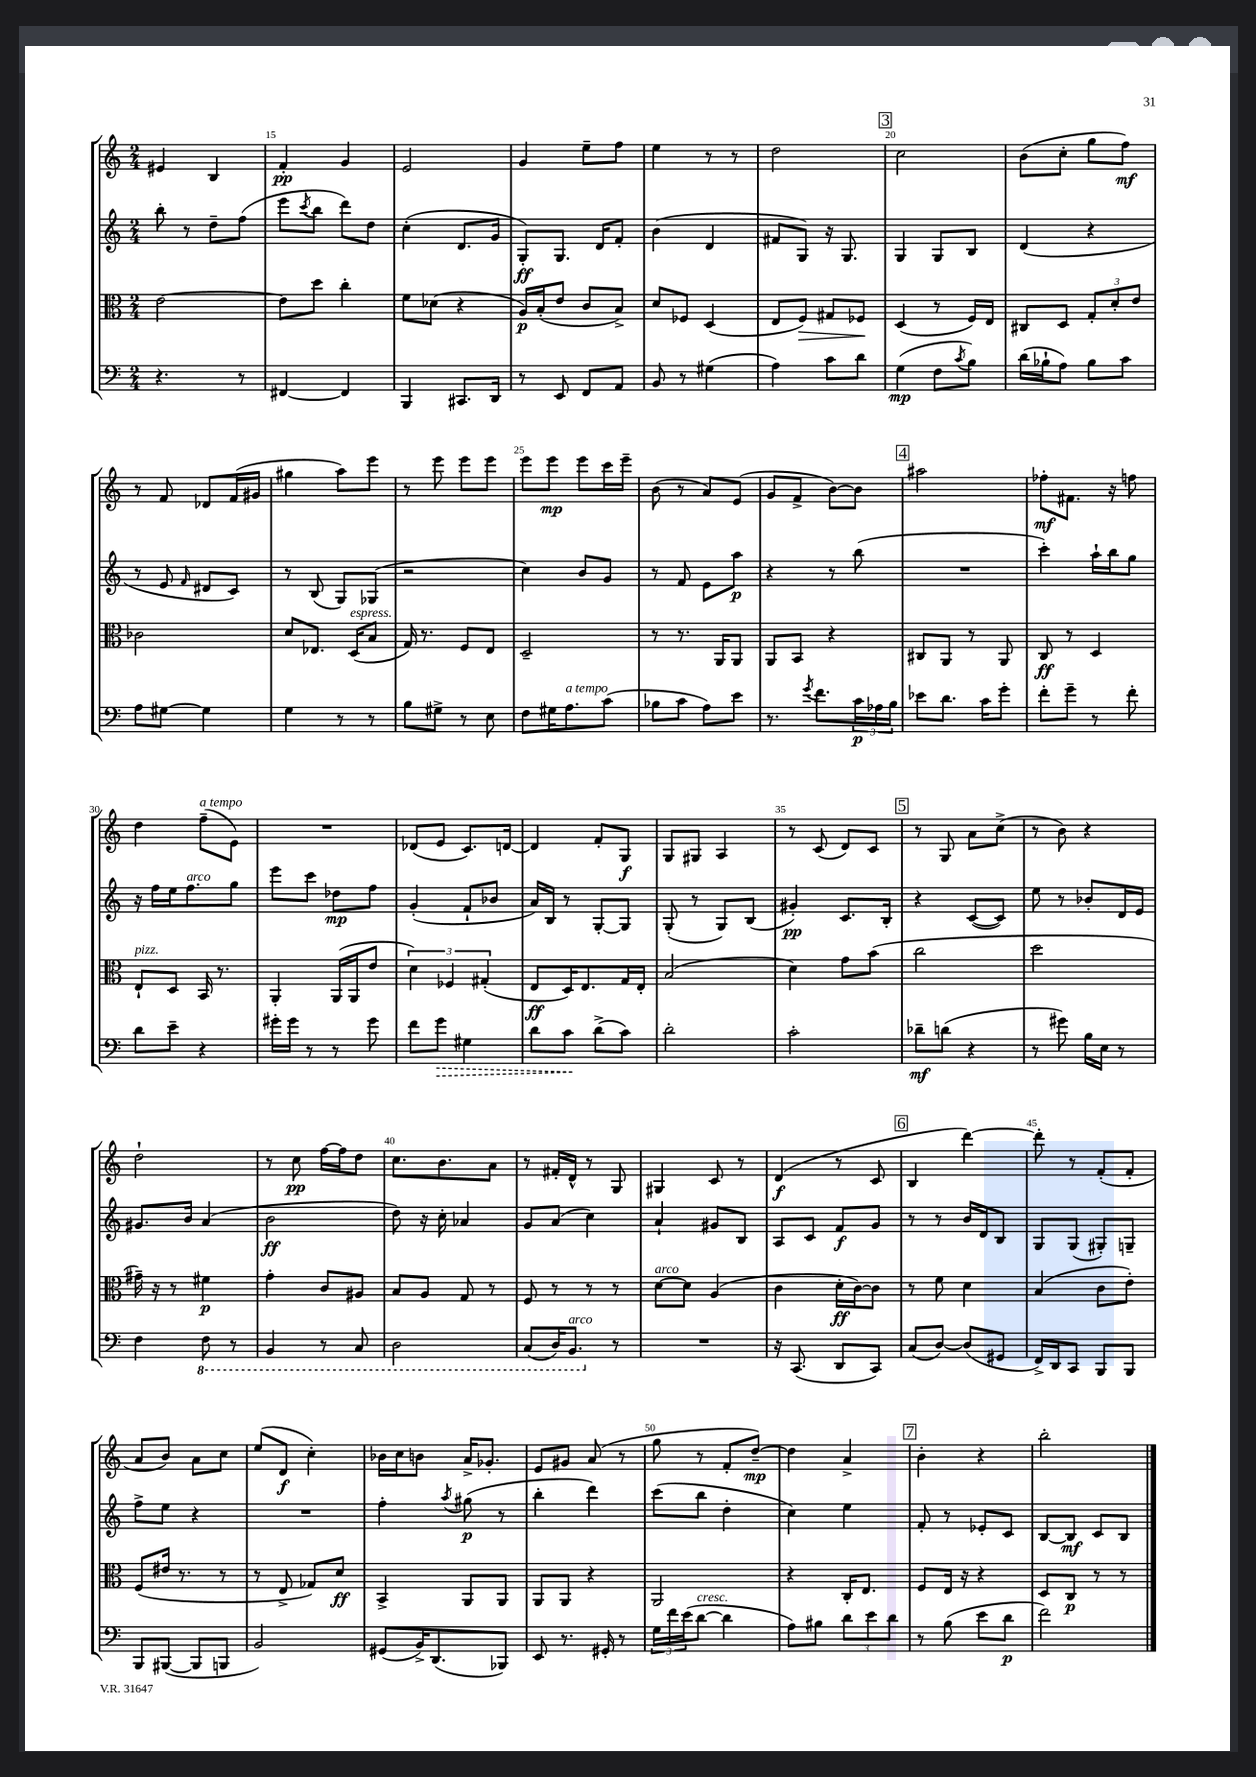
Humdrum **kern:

**kern	**dynam	**kern	**dynam	**kern	**dynam	**kern	**dynam
*part4	*part4	*part3	*part3	*part2	*part2	*part1	*part1
*staff4	*staff4	*staff3	*staff3	*staff2	*staff2	*staff1	*staff1
*clefF4	*	*clefC3	*	*clefG2	*	*clefG2	*
*k[]	*	*k[]	*	*k[]	*	*k[]	*
*M2/4	*	*M2/4	*	*M2/4	*	*M2/4	*
=14	=14	=14	=14	=14	=14	=14	=14
4.r	.	[2e\	.	8bb'\	.	4e#X/	.
.	.	.	.	8r	.	.	.
.	.	.	.	8dd~\L	.	4B/	.
8r	.	.	.	(8ff\J	.	.	.
=15	=15	=15	=15	=15	=15	=15	=15
[4FF#X/	.	8e\L]	.	8eee\L	.	4f'/	pp
.	.	.	.	8qccc/	.	.	.
.	.	8dd\J	.	8bb\J	.	.	.
4FF#/]	.	4cc'\	.	8ddd\L)	.	4g/	.
.	.	.	.	8dd\J	.	.	.
=16	=16	=16	=16	=16	=16	=16	=16
4BBB/	.	8f\L	.	(4cc'\	.	2e/	.
.	.	(8d-X\J	.	.	.	.	.
8.CC#X/L	.	4r	.	8.d/L	.	.	.
16DD/Jk	.	.	.	16g/Jk	.	.	.
=17	=17	=17	=17	=17	=17	=17	=17
8r	.	16A/LL)	p	8G'/L)	ff	4g/	.
.	.	(16B'/J	.	.	.	.	.
8EE/	.	8e/J	.	8.G/J	.	.	.
8FF/L	.	8c/L	.	.	.	8ee~\L	.
.	.	.	.	16d/KL	.	.	.
8AA/J	.	8B^/J)	.	8f'/J	.	8ff\J	.
=18	=18	=18	=18	=18	=18	=18	=18
8BB/	.	8d/L	.	(4b\	.	4ee\	.
8r	.	8F-X/J	.	.	.	.	.
(4G#X\	.	(4D/	.	4d/	.	8r	.
.	.	.	.	.	.	8r	.
=19	=19	=19	=19	=19	=19	=19	=19
4A\)	.	8E/L	.	8f#X/L	.	2dd\	.
!	!	!	!LO:HP:b	!	!	!	!
.	.	8F/J)	>	8G/J)	.	.	.
8c\L	.	8G#X/L	.	16r	.	.	.
.	.	.	.	8.G/	.	.	.
8d\J	.	8F-X/J	.	.	.	.	.
.	.	.	]	.	.	.	.
!!LO:REH:place=s1:t=3
=20	=20	=20	=20	=20	=20	=20	=20
(4G\	mp	(4D/	.	4G/	.	2cc\	.
8F\L	.	8r	.	8G/L	.	.	.
8qc/	.	.	.	.	.	.	.
8B\J)	.	16F/LL)	.	8B/J	.	.	.
.	.	16E/JJ	.	.	.	.	.
=21	=21	=21	=21	=21	=21	=21	=21
(16d\LL	.	8C#X/L	.	(4d/	.	(8b\L	.
16B-X`\J	.	.	.	.	.	.	.
8A\J)	.	8D/J	.	.	.	8cc'\J	.
8B-\L	.	12G'/L	.	4r	.	8gg\L	.
.	.	12d'/	.	.	.	.	.
8c\J	.	.	.	.	.	8ff\J)	mf
.	.	12e/J	.	.	.	.	.
!!LO:LB:g=z
=22	=22	=22	=22	=22	=22	=22	=22
8A\L	.	2c-X\	.	8r	.	8r	.
[8G#X\J	.	.	.	8e/	.	8f/	.
.	.	.	.	16qqf/	.	.	.
4G#\]	.	.	.	8d#X/L	.	8d-X/L	.
.	.	.	.	8c/J)	.	(16f/L	.
.	.	.	.	.	.	16g#X/JJ	.
=23	=23	=23	=23	=23	=23	=23	=23
4G\	.	8d/L	.	8r	.	4gg#X\	.
.	.	8.E-X/J	.	(8B/	.	.	.
8r	.	.	.	8G/L)	.	8aa\L)	.
!	!	!LO:TX:a:i:t=espress.	!	!	!	!	!
.	.	(16D/KL	.	.	.	.	.
8r	.	8B/J	.	(8G-X/J	.	8eee\J	.
=24	=24	=24	=24	=24	=24	=24	=24
8B\L	.	16G/)	.	2r	.	8r	.
.	.	8.r	.	.	.	.	.
8G#X^\J	.	.	.	.	.	8eee\	.
8r	.	8F/L	.	.	.	8eee\L	.
8E\	.	8E/J	.	.	.	8eee\J	.
=25	=25	=25	=25	=25	=25	=25	=25
8F\L	.	2D~/	.	4cc\)	.	8eee\L	.
16G#X\K	.	.	.	.	.	8eee\J	mp
!LO:TX:a:i:t=a tempo	!	!	!	!	!	!	!
8.A\	.	.	.	.	.	.	.
.	.	.	.	8b/L	.	8eee\L	.
(8c\J	.	.	.	8g/J	.	16ccc\L	.
.	.	.	.	.	.	16eee~\JJ	.
=26	=26	=26	=26	=26	=26	=26	=26
8B-X\L	.	8r	.	8r	.	(8b\	.
8c\J	.	8.r	.	8f/	.	8r	.
8A\L)	.	.	.	8e\L	.	8a/L)	.
.	.	16AA/KL	.	.	.	.	.
8e\J	.	8AA/J	.	8aa\J	p	(8e/J	.
=27	=27	=27	=27	=27	=27	=27	=27
8.r	.	8AA/L	.	4r	.	8g/L	.
.	.	8BB/J	.	.	.	8f^/J	.
8qg/	.	.	.	.	.	.	.
8.f\L	.	.	.	.	.	.	.
.	.	4r	.	8r	.	[8b\L)	.
24c\L	p	.	.	(8bb\	.	8b\J]	.
24A-X\	.	.	.	.	.	.	.
24B\JJ	.	.	.	.	.	.	.
!!LO:REH:place=s1:t=4
=28	=28	=28	=28	=28	=28	=28	=28
8e-X\L	.	8C#X/L	.	2r	.	2aa#X\	.
8.d\J	.	8AA/J	.	.	.	.	.
.	.	8r	.	.	.	.	.
16c\KL	.	.	.	.	.	.	.
8g'\J	.	8AA/	.	.	.	.	.
=29	=29	=29	=29	=29	=29	=29	=29
8f'\L	.	8C/	ff	4ccc'\)	.	8ff-X'\L	mf
8g~\J	.	8r	.	.	.	8.f#X\J	.
8r	.	4D/	.	16aa`\LL	.	.	.
.	.	.	.	16bb\J	.	16r	.
8f'\	.	.	.	8gg\J	.	8ffn\	.
!!LO:LB:g=z
=30	=30	=30	=30	=30	=30	=30	=30
!	!	!LO:TX:a:i:t=pizz.	!	!	!	!	!
8d\L	.	8E`/L	.	16r	.	4dd\	.
.	.	.	.	16ff\LL	.	.	.
8e~\J	.	8D/J	.	16ee\J	.	.	.
!	!	!	!	!LO:TX:a:i:t=arco	!	!	!
.	.	.	.	8.ff\	.	.	.
!	!	!	!	!	!	!LO:TX:a:i:t=a tempo	!
4r	.	16BB/	.	.	.	(8ff~\L	.
.	.	8.r	.	.	.	.	.
.	.	.	.	8gg\J	.	8e\J)	.
=31	=31	=31	=31	=31	=31	=31	=31
16g#X'\LL	.	4AA'/	.	8eee\L	.	2r	.
16g#\JJ	.	.	.	.	.	.	.
8r	.	.	.	8ccc\J	.	.	.
8r	.	(16AA/LL	.	8dd-X\L	mp	.	.
.	.	16AA/J	.	.	.	.	.
8g#\	.	8e/J	.	8ff\J	.	.	.
=32	=32	=32	=32	=32	=32	=32	=32
8f\L	.	6d\)	.	(4g'/	.	(8d-X/L	.
!	!LO:HP:b	!	!	!	!	!	!
8g\J	>	.	.	.	.	8e/J	.
.	.	6F-X/	.	.	.	.	.
4G#X\	.	.	.	8f`/L	.	8.c/L)	.
.	.	(6G#X'/	.	.	.	.	.
.	.	.	.	8b-X/J	.	.	.
.	.	.	.	.	.	[16dn/Jk	.
=33	=33	=33	=33	=33	=33	=33	=33
8d\L	.	8E/L	ff	16a/LL)	.	4d/]	.
.	.	.	.	16B/JJ	.	.	.
8c\J	.	16D/K)	.	8r	.	.	.
.	.	8.E/	.	.	.	.	.
(8d^\L	]	.	.	[8G'/L	.	8f'/L	.
8c\J)	.	16G/L	.	8G/J]	.	8G/J	f
.	.	16E'/JJ	.	.	.	.	.
=34	=34	=34	=34	=34	=34	=34	=34
2d'\	.	(2B/	.	(8G'/	.	8G/L	.
.	.	.	.	8r	.	8G#X/J	.
.	.	.	.	8G/L)	.	4A/	.
.	.	.	.	(8B/J	.	.	.
=35	=35	=35	=35	=35	=35	=35	=35
2c'\	.	4d\)	.	4g#X'/)	pp	8r	.
.	.	.	.	.	.	(8c/	.
.	.	8g\L	.	8.c/L	.	8d/L)	.
.	.	(8b\J	.	.	.	8c/J	.
.	.	.	.	16B'/Jk	.	.	.
!!LO:REH:place=s1:t=5
=36	=36	=36	=36	=36	=36	=36	=36
8d-X~\L	mf	2cc\	.	4r	.	8r	.
(8dn\J	.	.	.	.	.	8G/	.
4r	.	.	.	([8c/L	.	8a\L	.
.	.	.	.	8c/J])	.	(8cc^\J	.
=37	=37	=37	=37	=37	=37	=37	=37
8r	.	2dd\	.	8ee\	.	8r	.
8g#X\)	.	.	.	8r	.	8b\)	.
16B\LL	.	.	.	8b-X'/L	.	4r	.
16E\JJ	.	.	.	.	.	.	.
8r	.	.	.	16d/L	.	.	.
.	.	.	.	16e/JJ	.	.	.
!!LO:LB:g=z
=38	=38	=38	=38	=38	=38	=38	=38
4F\	.	16g#X~\)	.	8.g#X/L	.	2dd`\	.
.	.	16r	.	.	.	.	.
.	.	8r	.	.	.	.	.
.	.	.	.	16b/Jk	.	.	.
*8ba	*	*	*	*	*	*	*
8FF\	.	4f#X\	p	(4a/	.	.	.
8r	.	.	.	.	.	.	.
=39	=39	=39	=39	=39	=39	=39	=39
4BBB/	.	4g'\	.	2b\	ff	8r	.
.	.	.	.	.	.	8cc\	pp
8r	.	8c/L	.	.	.	[16ff\LL	.
.	.	.	.	.	.	16ff\J]	.
8CC/	.	8A#X/J	.	.	.	8dd\J	.
=40	=40	=40	=40	=40	=40	=40	=40
2DD\	.	8B/L	.	8dd\)	.	8.cc\L	.
.	.	8A/J	.	16r	.	.	.
.	.	.	.	16cc'\	.	8.b\	.
.	.	8G/	.	4a-X/	.	.	.
.	.	8r	.	.	.	8a\J	.
=41	=41	=41	=41	=41	=41	=41	=41
(8CC/L	.	8F/	.	8g/L	.	8r	.
16DD/K)	.	8r	.	(8a/J	.	16f#X'/LL	.
!LO:TX:a:i:t=arco	!	!	!	!	!	!	!
8.BBB/J	.	.	.	.	.	16d^^/JJ	.
.	.	8r	.	4cc\)	.	8r	.
*X8ba	*	*	*	*	*	*	*
8r	.	8r	.	.	.	8G/	.
=42	=42	=42	=42	=42	=42	=42	=42
!	!	!LO:TX:a:i:t=arco	!	!	!	!	!
2r	.	[8d\L	.	4a`/	.	4G#X/	.
.	.	8d\J]	.	.	.	.	.
.	.	(4A/	.	8g#X/L	.	8c/	.
.	.	.	.	8B/J	.	8r	.
=43	=43	=43	=43	=43	=43	=43	=43
16r	.	4c\	.	8A/L	.	(4d/	f
(8.CC/	.	.	.	.	.	.	.
.	.	.	.	8c/J	.	.	.
8DD/L	.	16d'\LL	ff	8f/L	f	8r	.
.	.	[16c\J)	.	.	.	.	.
8CC/J)	.	8c\J]	.	8g/J	.	8c/	.
!!LO:REH:place=s1:t=6
=44	=44	=44	=44	=44	=44	=44	=44
(8C/L	.	8r	.	8r	.	4B/	.
[8D/J)	.	8f\	.	8r	.	.	.
(8D/L]	.	4d\	.	16b/LL	.	[4ddd\)	.
.	.	.	.	16d/J	.	.	.
8GG#X/J	.	.	.	8B/J	.	.	.
=45	=45	=45	=45	=45	=45	=45	=45
16FF^/LL)	.	(4B/	.	8G/L	.	8ddd'\]	.
16DD/J	.	.	.	.	.	.	.
8CC/J	.	.	.	(8G/J	.	8r	.
8BBB/L	.	8c\L	.	8G#X'/L)	.	(8f'/L	.
8BBB/J	.	8e'\J)	.	8Gn~/J	.	8f'/J	.
!!LO:LB:g=z
=46	=46	=46	=46	=46	=46	=46	=46
8BBB/L	.	(8F/L	.	8ff^\L	.	8a/L	.
([8BBB#X/J	.	16e#X/Jk	.	8ee\J	.	8b/J)	.
.	.	8.r	.	.	.	.	.
8BBB#/L]	.	.	.	4r	.	8a\L	.
8BBBn/J	.	8r	.	.	.	8cc\J	.
=47	=47	=47	=47	=47	=47	=47	=47
2BB/)	.	8r	.	2r	.	(8ee/L	.
.	.	8E^/	.	.	.	8d/J	f
.	.	8G-X/L)	.	.	.	4cc'\)	.
.	.	8d/J	ff	.	.	.	.
=48	=48	=48	=48	=48	=48	=48	=48
(8GG#X/L	.	4BB^/	.	4ff'\	.	16b-X\LL	.
.	.	.	.	.	.	16cc\J	.
16BB^/K)	.	.	.	.	.	8bn\J	.
(8.DD/	.	.	.	.	.	.	.
.	.	.	.	8qaa/	.	.	.
.	.	8AA/L	.	(8gg#X\	p	16a^/KL	.
.	.	.	.	.	.	8.g-X'/J	.
8BBB-X/J)	.	8AA/J	.	8r	.	.	.
=49	=49	=49	=49	=49	=49	=49	=49
8EE/	.	8AA/L	.	4bb'\	.	8e/L	.
8.r	.	8AA/J	.	.	.	8g#X/J	.
.	.	4r	.	4ddd\)	.	(8a/	.
16GG#X'/	.	.	.	.	.	.	.
8r	.	.	.	.	.	8r	.
=50	=50	=50	=50	=50	=50	=50	=50
24G\LL	.	2AA/	.	(8ccc\L	.	8gg\	.
24f\	.	.	.	.	.	.	.
(24e\J	.	.	.	.	.	.	.
!LO:TX:a:i:t=cresc.	!	!	!	!	!	!	!
[8d\J	.	.	.	8bb\J	.	8r	.
4d\]	.	.	.	4dd'\	.	8f'/L	.
.	.	.	.	.	.	[8dd~/J)	mp
=51	=51	=51	=51	=51	=51	=51	=51
8A\L)	.	4r	.	4cc\)	.	4dd\]	.
8B#X\J	.	.	.	.	.	.	.
12d\L	.	16C'/KL	.	4ee\	.	4a^/	.
.	.	8.E/J	.	.	.	.	.
12e\	.	.	.	.	.	.	.
12d\J	.	.	.	.	.	.	.
!!LO:REH:place=s1:t=7
=52	=52	=52	=52	=52	=52	=52	=52
8r	.	8F/L	.	8f'/	.	4b'\	.
(8B\	.	16E/Jk	.	8r	.	.	.
.	.	16r	.	.	.	.	.
8e\L	.	4r	.	8e-X'/L	.	4r	.
8d\J	p	.	.	8c/J	.	.	.
=53	=53	=53	=53	=53	=53	=53	=53
2f\)	.	8D/L	.	[8B/L	.	2bb'\	.
.	.	8C/J	p	8B/J]	mf	.	.
.	.	8r	.	8c/L	.	.	.
.	.	8r	.	8B/J	.	.	.
==	==	==	==	==	==	==	==
*-	*-	*-	*-	*-	*-	*-	*-
